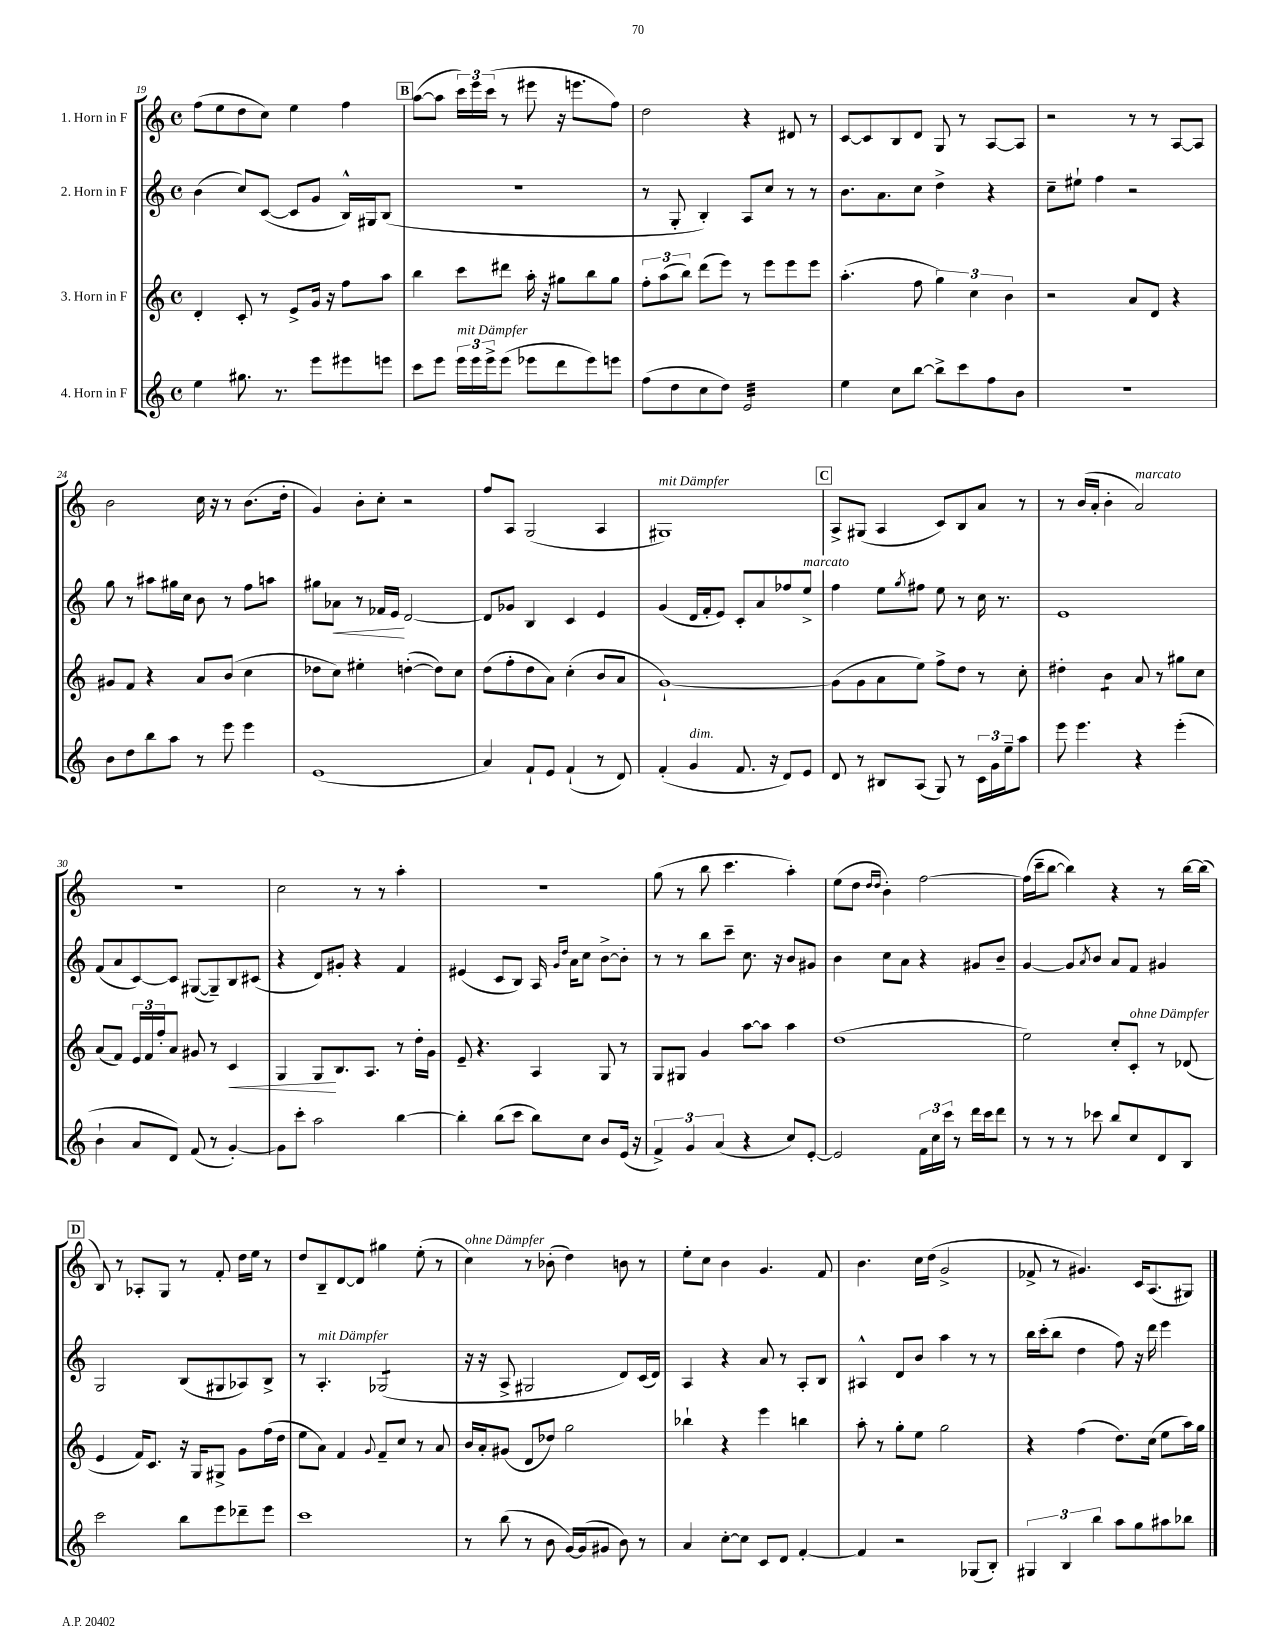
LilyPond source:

<<
\new StaffGroup <<
\new Staff = "s0" \with { instrumentName = "1. Horn in F" } {
    \clef treble \key c \major \defaultTimeSignature \time 4/4
    f''8( e''8 d''8 c''8) e''4 f''4 |
    \mark \markup { \box "B" } a''8~( a''8 \tuplet 3/2 { c'''16) e'''16 c'''16( } r8 eis'''8 r16 e'''8. f''8) |
    d''2 r4 dis'8 r8 |
    c'8~ c'8 b8 d'8 g8 r8 a8~ a8 |
    r2 r8 r8 a8~ a8 |
    b'2 c''16 r16 r8 b'8.( d''16-. |
    g'4) b'8-. c''8-. r2 |
    f''8 a8 g2( a4 |
    gis1^\markup { \italic "mit Dämpfer" }) |
    \mark \markup { \box "C" } a8-> gis8( a4 c'8) b8 a'8 r8 |
    r8 b'16( a'16-. b'4-. a'2^\markup { \italic "marcato" }) |
    R1 |
    c''2 r8 r8 a''4-. |
    r1 |
    g''8( r8 b''8 c'''4. a''4-.) |
    e''8( d''8 \grace { d''16 d''16 } b'4-.) f''2~ |
    f''16( c'''16-- b''8~ b''4) r4 r8 b''16~ b''16( |
    \mark \markup { \box "D" } b8) r8 aes8-. g8 r8 f'8-. d''16 e''16 r8 |
    d''8 b8-- d'8~ d'8 gis''4 e''8-.( r8 |
    c''4^\markup { \italic "ohne Dämpfer" }) r8 bes'8-.( d''4) b'8 r8 |
    e''8-. c''8 b'4 g'4. f'8 |
    b'4. c''16 d''16( g'2-> |
    fes'8-> r8 gis'4.) c'16 a8.( gis8) \bar "|." |
}
\new Staff = "s1" \with { instrumentName = "2. Horn in F" } {
    \clef treble \key c \major \defaultTimeSignature \time 4/4
    b'4( c''8) c'8~( c'8 g'8 b16-^) gis16 b8( |
    \mark \markup { \box "B" } R1 |
    r8 g8-. b4-.) a8 c''8 r8 r8 |
    b'8. a'8. c''8 d''4-> r4 |
    c''8-- eis''8-! f''4 r2 |
    g''8 r8 ais''8 gis''16 c''16 b'8 r8 f''8 a''8 |
    gis''8 aes'8\< r8 fes'16 e'16\! d'2~ |
    d'8 ges'8 b4 c'4 e'4 |
    g'4( d'16 f'16-. e'8) c'8-. a'8 fes''8 e''8->^\markup { \italic "marcato" } |
    \mark \markup { \box "C" } f''4 e''8 \acciaccatura { g''8 } fis''8 e''8 r8 c''16 r8. |
    e'1 |
    f'8( a'8 c'8~) c'8 gis8~( gis8--) b8 cis'8( |
    r4 d'8) gis'8-. r4 f'4 |
    eis'4( c'8 b8) a16 \grace { g'16 d''16 } a'16 c''8 b'8~-> b'8-. |
    r8 r8 b''8 c'''8-- c''8. r16 b'8 gis'8 |
    b'4 c''8 a'8 r4 gis'8 b'8-- |
    g'4~ g'8 \acciaccatura { a'8 } b'8 a'8 f'8 gis'4 |
    \mark \markup { \box "D" } g2 b8( gis8 aes8) b8-> |
    r8 a4.-.^\markup { \italic "mit Dämpfer" } ges2:8( |
    r16 r16 a8-> gis2 d'8) c'16( d'16) |
    a4 r4 a'8 r8 a8-. b8 |
    ais4-^ d'8 b'8 a''4 r8 r8 |
    b''16 c'''16-.( b''8 d''4 f''8) r16 d'''16 e'''4 \bar "|." |
}
\new Staff = "s2" \with { instrumentName = "3. Horn in F" } {
    \clef treble \key c \major \defaultTimeSignature \time 4/4
    d'4-. c'8-. r8 e'8-> g'16 r16 f''8 a''8 |
    \mark \markup { \box "B" } b''4 c'''8 dis'''8 a''16-. r16 gis''8 b''8 gis''8 |
    \tuplet 3/2 { f''8-. a''8( b''8) } d'''8( e'''8) r8 e'''8 e'''8 e'''8 |
    a''4.-.( f''8 \tuplet 3/2 { g''4) c''4 b'4 } |
    r2 a'8 d'8 r4 |
    gis'8 f'8 r4 a'8 b'8( c''4 |
    des''8 c''8) eis''4-. d''4~-.( d''8) c''8 |
    d''8( f''8-. d''8 a'8) c''4-.( b'8 a'8 |
    g'1~-!) |
    \mark \markup { \box "C" } g'8( g'8 a'8 e''8) f''8-> d''8 r8 c''8-. |
    dis''4-. b'4:8 a'8 r8 gis''8 c''8 |
    a'8( f'8) \tuplet 3/2 { e'16 f'16 f''16-. } a'8 gis'8 r8 c'4\< |
    g4 g8\! b8. a8. r8 d''16-. g'16 |
    e'8-- r4. a4 g8 r8 |
    g8 gis8 g'4 a''8~ a''8 a''4 |
    d''1( |
    e''2) c''8-. c'8-.^\markup { \italic "ohne Dämpfer" } r8 des'8( |
    \mark \markup { \box "D" } e'4 f'16) c'8. r16 g16 gis8-> g'8 f''16( d''16 |
    e''8 a'8) f'4 \appoggiatura { g'8 } f'8-- c''8 r8 a'8 |
    b'16 a'16-. gis'8( d'8 des''8) g''2 |
    bes''4-! r4 e'''4 b''4 |
    a''8-. r8 g''8-. e''8 g''2 |
    r4 f''4( d''8.) c''16( e''8 a''16) g''16 \bar "|." |
}
\new Staff = "s3" \with { instrumentName = "4. Horn in F" } {
    \clef treble \key c \major \defaultTimeSignature \time 4/4
    e''4 gis''8. r8. e'''8 eis'''8 e'''8 |
    \mark \markup { \box "B" } c'''8 e'''8 \tuplet 3/2 { e'''16^\markup { \italic "mit Dämpfer" } e'''16 e'''16-> } e'''8( ees'''8 d'''8 ees'''8) e'''8 |
    f''8( d''8 c''8 d''8) e'2:32 |
    e''4 c''8 b''8~ b''8-> c'''8 f''8 b'8 |
    R1 |
    b'8 d''8 b''8 a''8 r8 e'''8 e'''4 |
    e'1( |
    a'4) f'8-! e'8 f'4-!( r8 d'8) |
    f'4-.( g'4^\markup { \italic "dim." } f'8. r16 d'8) e'8 |
    \mark \markup { \box "C" } d'8 r8 bis8 a8( g8) r8 \tuplet 3/2 { c'16 g'16 e''16-- } a''8 |
    e'''8 e'''4. r4 e'''4-.( |
    b'4-! a'8 d'8) f'8( r8 g'4~-.) |
    g'8 c'''8-. a''2 b''4~ |
    b''4-. b''8( c'''8 b''8) c''8 b'8 e'16( r16 |
    \tuplet 3/2 { f'4->) g'4 a'4( } r4 c''8) e'8~-. |
    e'2 \tuplet 3/2 { f'16 c''16 c'''16 } r8 d'''16 c'''16 d'''8 |
    r8 r8 r8 ces'''8 b''8 c''8 d'8 b8 |
    \mark \markup { \box "D" } c'''2 b''8 e'''8 des'''8-- e'''8 |
    c'''1 |
    r8 b''8( r8 b'8 g'16~) g'16( gis'8 b'8) r8 |
    a'4 c''8~-. c''8 c'8 d'8 f'4~-. |
    f'4 r2 ges8( b8-.) |
    \tuplet 3/2 { gis4 b4 b''4 } a''8 g''8 ais''8 bes''8 \bar "|." |
}
>>
>>
\layout { \context { \Score currentBarNumber = #19 } }
